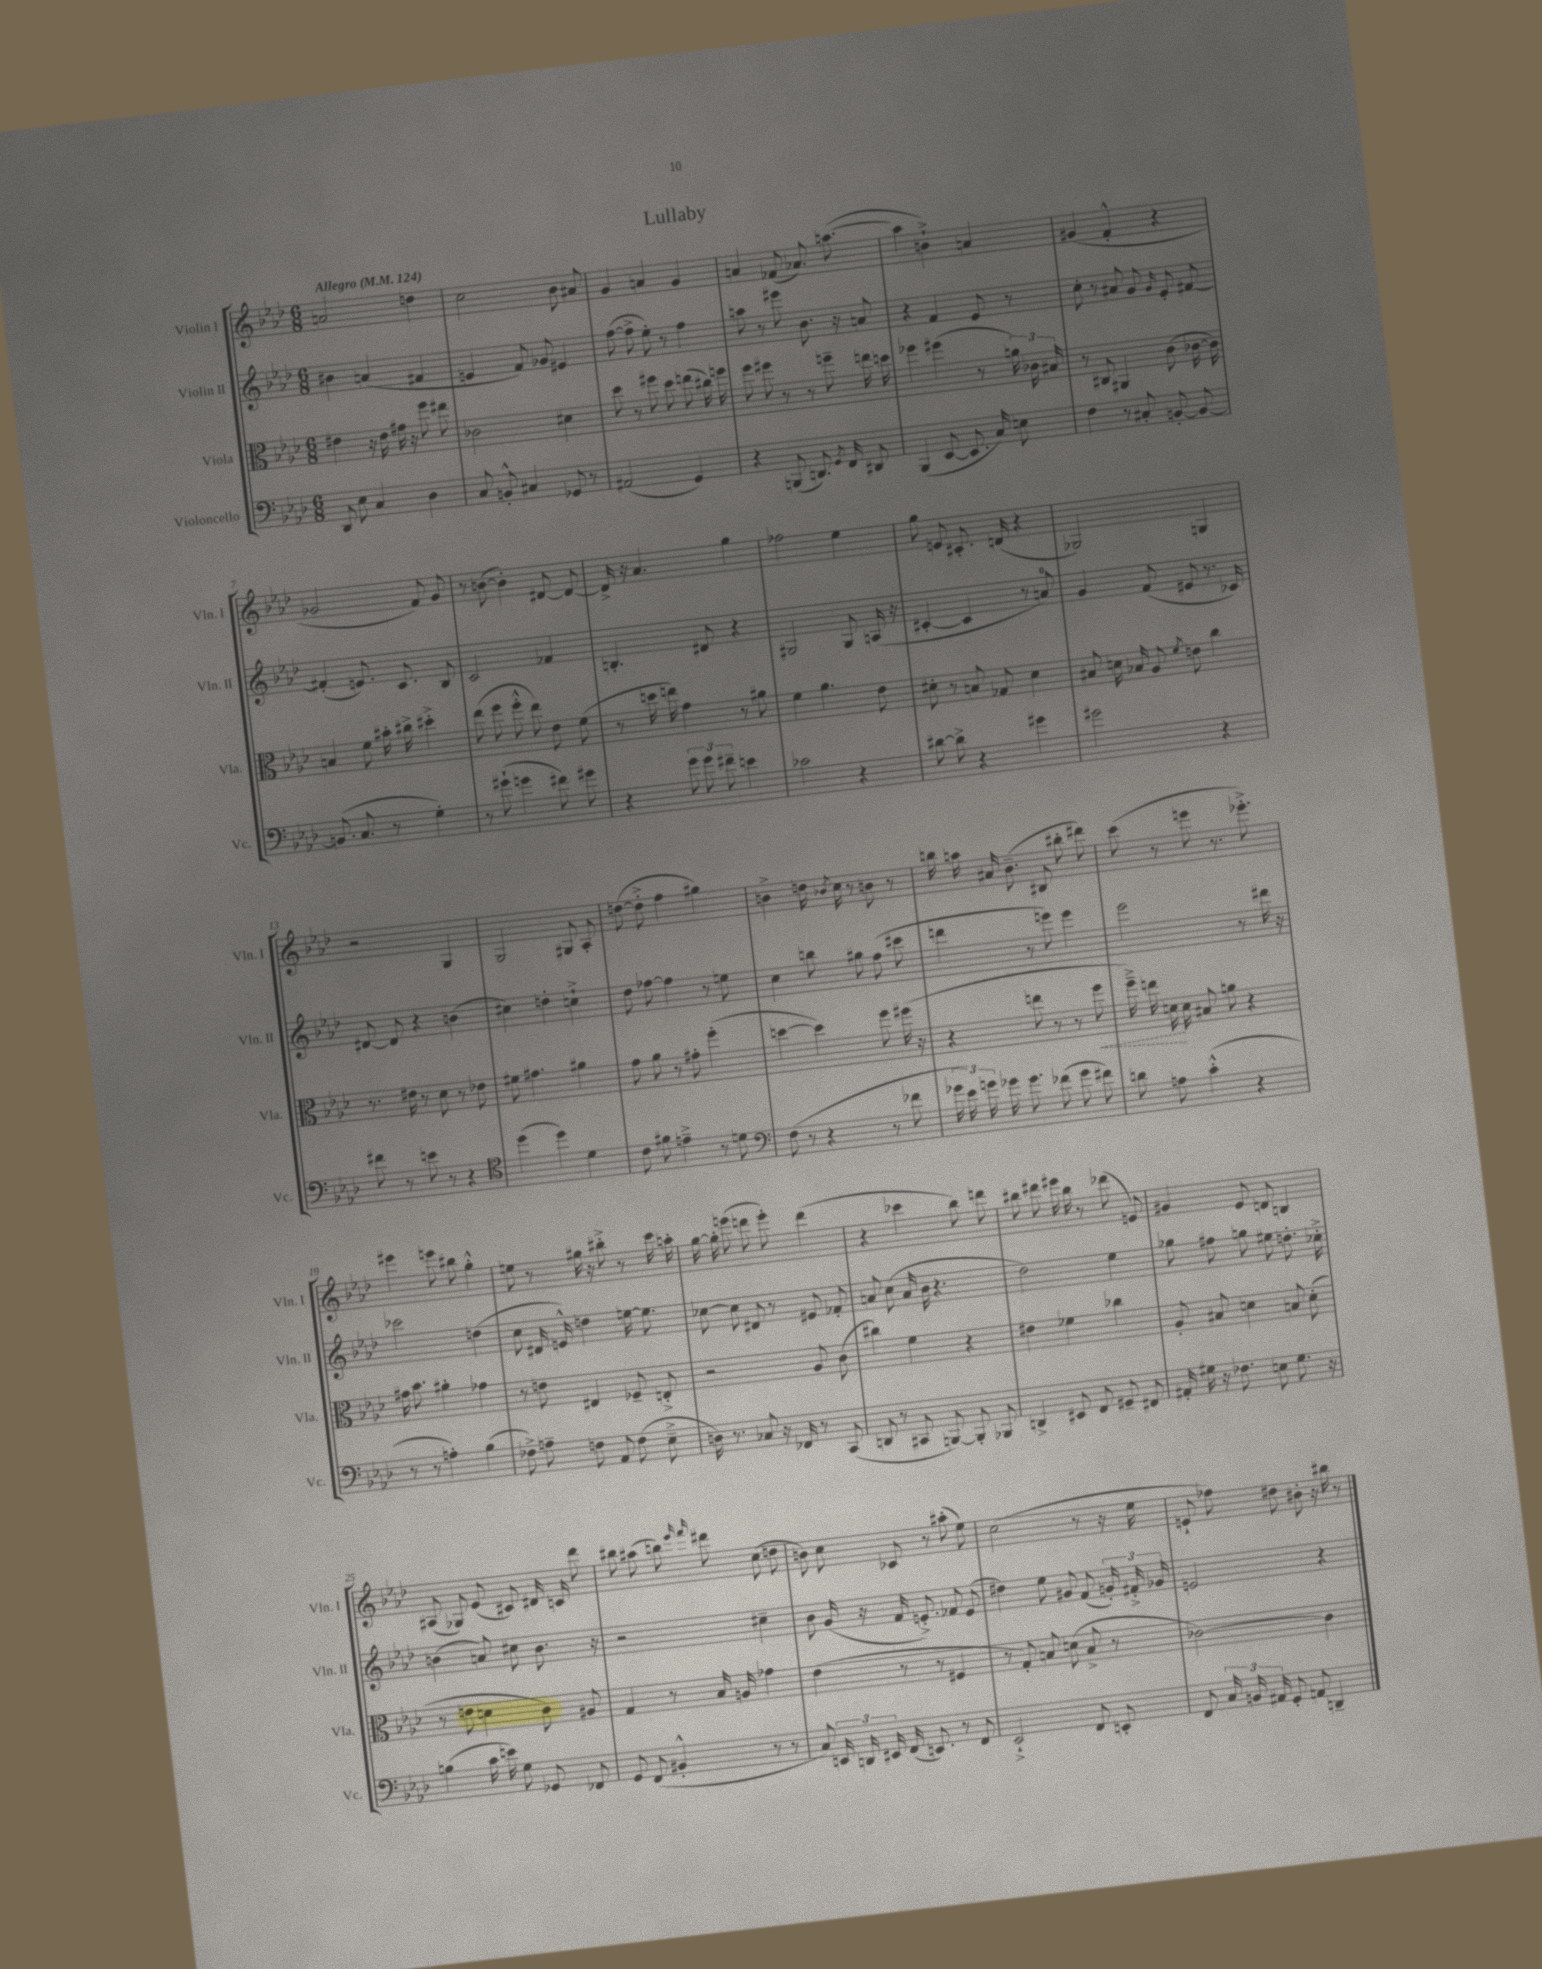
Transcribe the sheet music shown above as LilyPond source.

\header { title = "Lullaby" }
<<
\new StaffGroup <<
\new Staff = "s0" \with { instrumentName = "Violin I" shortInstrumentName = "Vln. I" } {
    \clef treble \key aes \major \numericTimeSignature \time 6/8 \tempo "Allegro" 4 = 124
    \autoBeamOff a'2 d''4 |
    c''2 bes'8 ais'8 |
    g'4 a'4 g'4 |
    a'4 fes'8( aes'8.) a''8.~( |
    a''4 b'4-!->) a'4 |
    gis'4( f'4-.-^ r4 |
    ges'2 f'8) ges'8 |
    r8 b'8~( b'4-.) dis'8~ dis'8~ |
    dis'16-> r16 aes'4. g''4 |
    fes''2 ees''4 |
    g''8 e'8 cis'8.-. d'16( r4 |
    ges2) g4 |
    r2 g4 |
    g2 gis8 aes8-. |
    d''8~( d''8-.-> f''4 gis''4) |
    b'4-> d''16 \acciaccatura { bes'8 } c''16 r8 b'8 r8 |
    b''16 a''16 ais'16 bes'8.--( bis8 bis''8-. dis'''8) |
    c'''8( r8 e'''8 r8. ees'''8.-.->) |
    eis'''4 e'''8 bis''8 g''4-.-^ |
    e''8 r8 gis''16 r16 bis''8-.-> r8 c'''16 a''16-. |
    g''16~ g''16-. e'''8( d'''8 e'''8-.) d'''4( |
    r4 ces'''4 bes''8) d'''8 |
    bis''8 dis'''8 eis'''16 bis''16 r8 des'''8( e'8) |
    gis'4 ees'8 d'8 b4 |
    ais8( ges8) ees'8( cis'8) dis'16 c'16 des'''8 |
    bis''8 ais''8( b''8) \grace { ees'''16 f'''16 } dis'''8 c''8( d''8 |
    b'8) c''8 ces'8 r8 ais''8-.( ees''8) |
    c''2( r8 r16 ees''16 |
    e'8-! fes''8) dis''8 bis'8-. r16 bis''16 r8 \bar "|." |
}
\new Staff = "s1" \with { instrumentName = "Violin II" shortInstrumentName = "Vln. II" } {
    \clef treble \key aes \major \numericTimeSignature \time 6/8
    \autoBeamOff bis'4 a'4( fis'4 |
    e'4 f'8) ges'8 eis'4 |
    f''8~( f''8-> ees''8-.) r8 f''4 |
    a''8 r8 eis'''8 bes'8. r16 a'8 |
    r4 f'4 ees'8 r8 |
    c''8-. r8 ais'8 g'8 \grace { g'16 } ees'8-. fis'8~ |
    fis'4-.( e'8.) c'8. bes8 |
    c'2 fes'4 |
    b4.-. dis'8 r4 |
    gis2 gis8 a16( r16 |
    cis'4~-. cis'4 r8 a'8-0) |
    g'4 f'8( eis'8 r8. ces'16) |
    dis'8~ dis'8 r4 b'4( |
    cis''4) d''4-. c''4-!-> |
    des''8 fes''8~ fes''4 r8 e''8 |
    c''4 b''8 gis''8 f''8( cis'''8 |
    d'''4 r8 e'''8) e'''4 |
    ees'''2 r8 dis'''16 r16 |
    ces'''2 d''4( |
    c''8 dis'16 e'16-^) d''4 e''16~ e''8. |
    ces''8~ ces''8 dis'8 r8 eis'8 fes'8-. |
    a'8 c''8( a'16 bes'16 r4. |
    des''2) ees''4 |
    ges''8 fis''8 g''8 eis''8 d''8.-. ces''16-.-> |
    b'4( a'8) cis''8 b'8. r16 |
    r2 cis''4-- |
    bes'8 g'16( r16 f'16 e'8.-.->) fes'8 e'8( |
    dis''4) ees''8 gis'8 f'8( \tuplet 3/2 { g'16-.) fis'16-.-> ges'16 } |
    e'2 r4 \bar "|." |
}
\new Staff = "s2" \with { instrumentName = "Viola" shortInstrumentName = "Vla." } {
    \clef alto \key aes \major \numericTimeSignature \time 6/8
    \autoBeamOff eis'4 r16 eis'16 gis'16 r16 f''8 eis''8 |
    ces'2 dis'4 |
    des''8 r8 fis''8 des''8 e''8( cis''16) f''16 |
    f''8 fis''8 r8 r8 f''8-- e''16 d''16 |
    fes''4 fis''4( r8 \tuplet 3/2 { a'16) ces'16 bis16 } |
    r8 cis8 ais,4 c'8( ces'16~ ces'16) |
    b4 f'8 bis'16-. cis''16-> dis''4-.-> |
    ees''8( f''8 f''8-.-^ ees''8) ees'8 f'8( |
    r8 d''16 e''16) g'4 r8 ais'8 |
    f'4 aes'4. ees'8 |
    dis'8-. r8 b8 ges8 dis'4 |
    bis8 d'16 bes16 aes8 \acciaccatura { f'8 } e'8 c''4 |
    r8. eis'16 r8 des'8 r8 ees'8 |
    fis'8 gis'4. ais'4 |
    g'8 aes'8 r8 gis'8-. f''4-.( |
    d''4~ d''4) f''8 fis''16( r16 |
    r4 e''8 r8 r8 \once \override Hairpin.style = #'dashed-line f''8\< |
    f''16--->) e''16 d'16\! d'16 bis8 a'8 r4 |
    gis'16 bes'8. ais'4-. ges'4 |
    r8 e'8 eis4 fes8-- e8-.-> |
    r2 aes8 c'8( |
    cis''4) f'4 r4 |
    eis'4 fes'4 ces''4 |
    aes8-. bis8 d'4 b8 d'8-.( |
    r8 e'8 d'4 c'8) ais8 |
    g4 r8 bes16 a16 ges'4 |
    ees'4( r8 r8 fis4 |
    r8 g8-.) b8 d'8( b8-> r8 |
    ces'2~) ces'4 \bar "|." |
}
\new Staff = "s3" \with { instrumentName = "Violoncello" shortInstrumentName = "Vc." } {
    \clef bass \key aes \major \numericTimeSignature \time 6/8
    \autoBeamOff des,8 ees8 c4 des4 |
    c8 b,8-.-^ cis4 ges,8 r8 |
    ais,2( g,4) |
    r4 b,,8( d,8.) \acciaccatura { g,8 } f,16 dis,8 |
    bes,,4( ees,8~ ees,8. c16) e8 |
    f4 r8 cis8-. b,8~-. b,8~ |
    b,8.( c8. r8 g4-.) |
    r8 gis'8-!( g'4 fis'8) gis'8 |
    r4 \tuplet 3/2 { g'8 g'8 fis'8-- } e'4 |
    ces'2 r4 |
    dis'8~ dis'8-> r4 gis'4 |
    gis'2 r4 |
    fis'8 r8 e'8 r8 r4 |
    \clef tenor des''4( des''4) des'4 |
    c'8 fis'8 e'4---> r8 d'8 |
    \clef bass f8( r8 r4 r8 fes'8 |
    \tuplet 3/2 { ges'16 ees'16) g'16 } ges'16 ges'8. fes'8( ges'8 fis'8) |
    d'8 a8 c'4-.-^( r4 |
    r8 r8 a4-.) bes4( |
    fes8->) a8-- f8 aes,8 f8( ees8---> |
    d16) r8. ces8 r16 fes,16 r8 c,8( |
    d,8 r8 cis,8 b,,8~) b,,8-. bes,,8 |
    d,4-> eis,8 f,8 gis,8-- fis,8 |
    ais,16-. gis16 r16 fes8. e8 gis8. r16 |
    b4( c'16 e'16) g8 ges,8 fes,8 |
    g,8 f,8( bis,4-.-^ r8 r8 |
    c8) \tuplet 3/2 { e,16 d,16 eis,16 } f,16( e,8.) r8 f,8 |
    ees,2-!-> f,8 e,8-. |
    f,8 \tuplet 3/2 { c16 b,16 ais,16 } g,8-. a,8 d,4-- \bar "|." |
}
>>
>>
